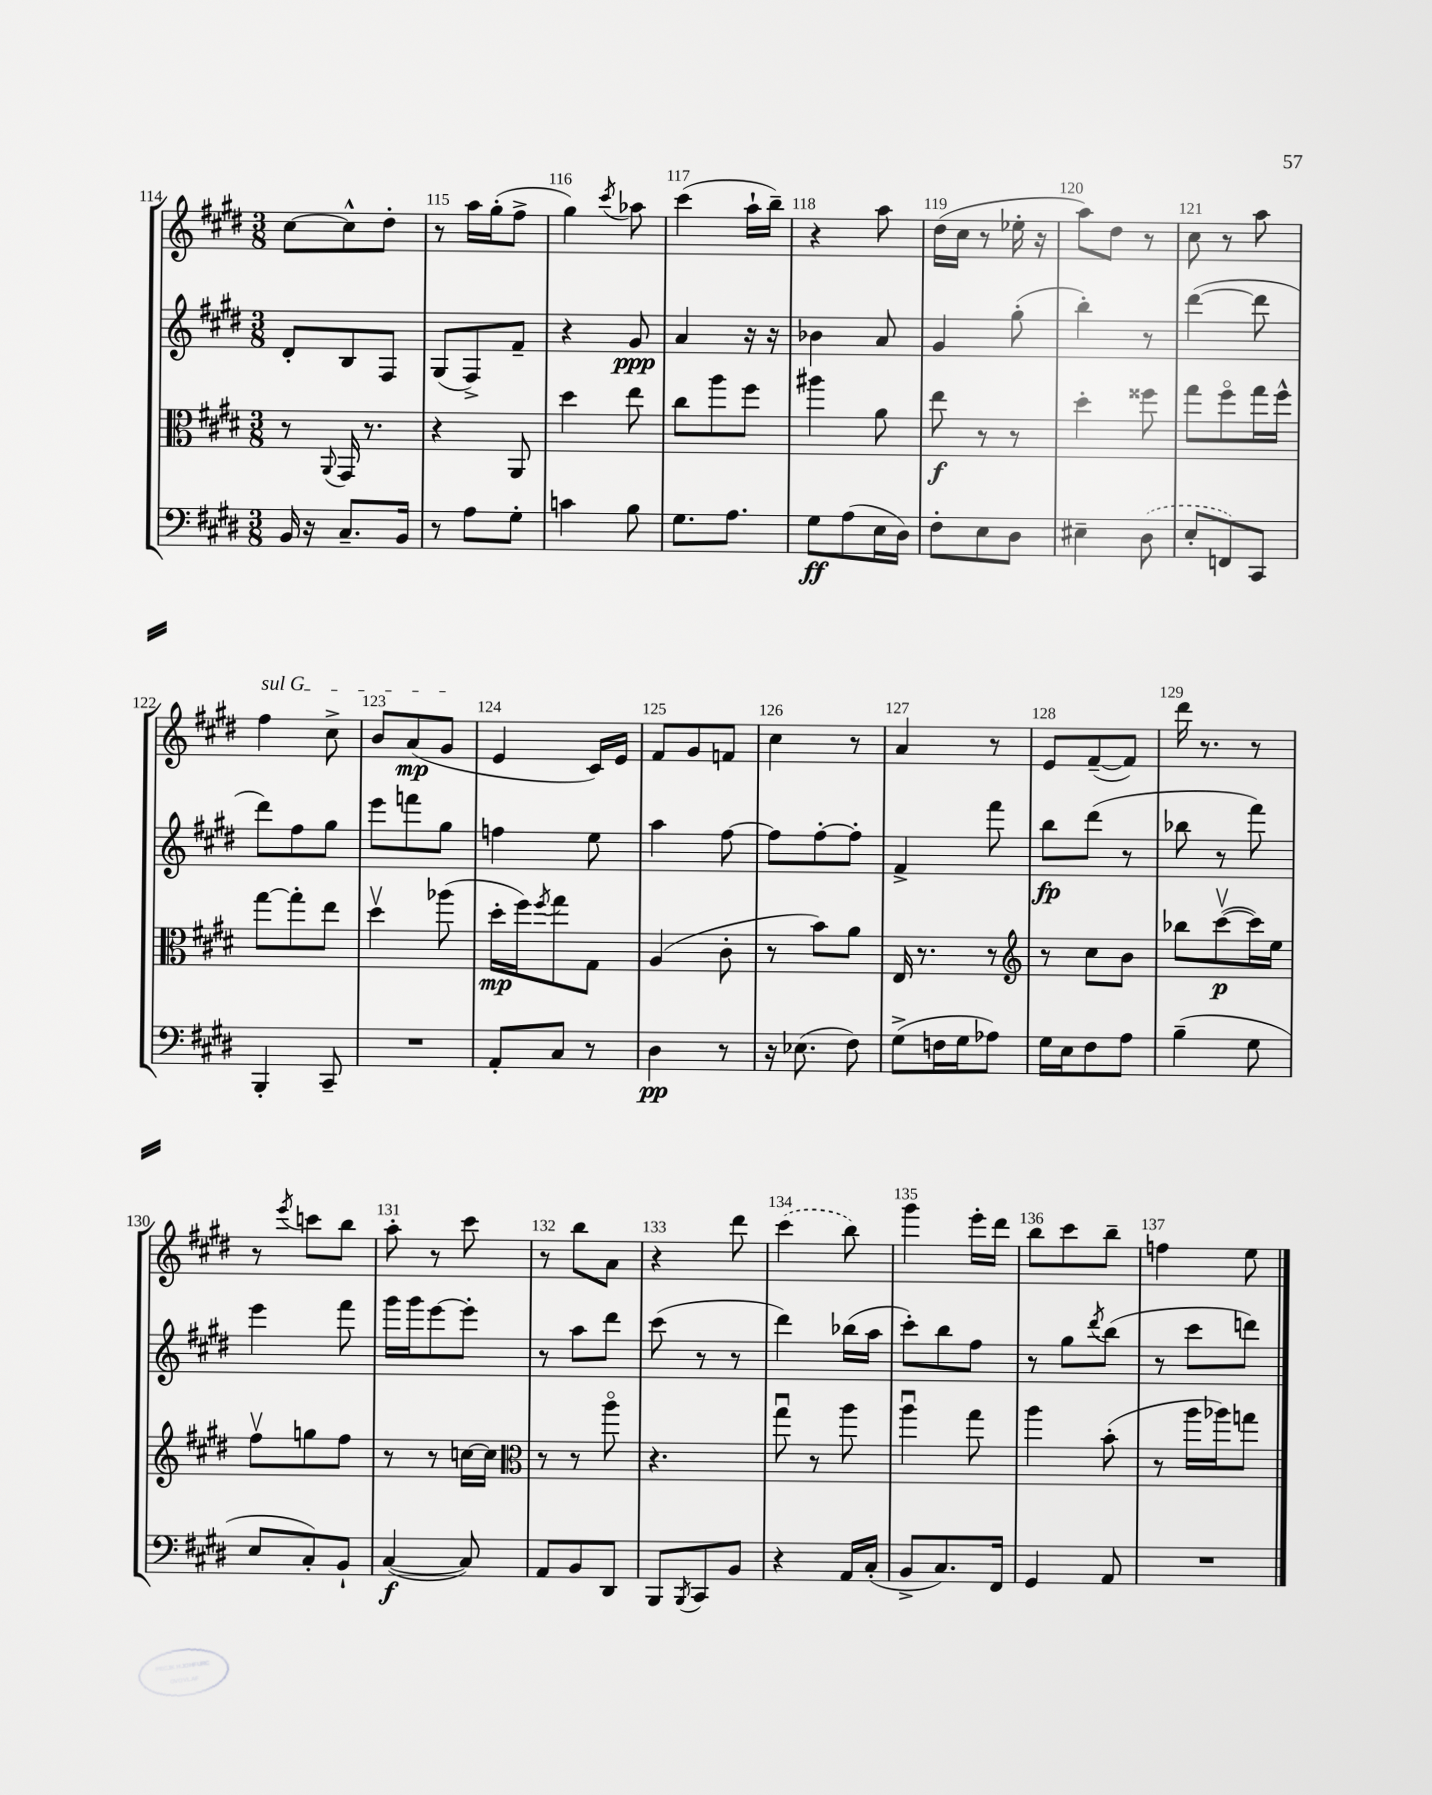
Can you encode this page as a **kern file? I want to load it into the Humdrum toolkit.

**kern	**kern	**kern	**kern
*staff4	*staff3	*staff2	*staff1
*clefF4	*clefC3	*clefG2	*clefG2
*k[f#c#g#d#]	*k[f#c#g#d#]	*k[f#c#g#d#]	*k[f#c#g#d#]
*M3/8	*M3/8	*M3/8	*M3/8
16BB	8r	8d#'	[8cc#
16r	.	.	.
.	8qqAA	.	.
8.C#~	16GG#	8B	8cc#^^]
.	8.r	.	.
.	.	8F#	8dd#'
16BB	.	.	.
=	=	=	=
8r	4r	(8G#	8r
8A	.	8F#^)	16aa
.	.	.	(16gg#'
8G#'	8AA	8f#~	8ff#^
=	=	=	=
4c	4dd#	4r	4gg#)
.	.	.	8qccc#
8B	8ee	8g#	8aa-
=	=	=	=
8.G#	8cc#	4a	(4ccc#
.	8aa	.	.
8.A	.	.	.
.	8ff#	16r	16aa`
.	.	16r	16bb~)
=	=	=	=
8G#	4aa#	4b-	4r
(8A	.	.	.
16E	8a	8a	8aa
16D#)	.	.	.
=	=	=	=
8F#'	8ee	4g#	(16dd#
.	.	.	16cc#
8E	8r	.	8r
8D#	8r	(8gg#'	16ee-'
.	.	.	16r
=	=	=	=
4E#~	4dd#'	4bb')	8aa)
.	.	.	8dd#
(8D#	8ff##	8r	8r
=	=	=	=
8E'	8gg#	([4ddd#	8cc#
8FF)	8ff#o	.	8r
8CC#	16gg#	8ddd#]	8aa
.	16ff#^^	.	.
=	=	=	=
4BBB'	[8gg#	8ddd#)	4ff#
.	8gg#']	8ff#	.
8CC#~	8ee	8gg#	8cc#^
=	=	=	=
4.r	4dd#v	8eee	8b
.	.	8fff	(8a
.	(8aa-	8gg#	8g#
=	=	=	=
8AA'	16dd#'	4ff	4e
.	16ff#)	.	.
.	8qff#	.	.
8C#	8gg#	.	.
8r	8G#	8ee	16c#)
.	.	.	16e
=	=	=	=
4D#	(4A	4aa	8f#
.	.	.	8g#
8r	8c#'	[8ff#	8f
=	=	=	=
16r	8r	8ff#]	4cc#
(8.E-	.	.	.
.	8b)	[8ff#'	.
8F#)	8a	8ff#']	8r
=	=	=	=
(8G#^	16E	4f#^	4a
.	8.r	.	.
16F	.	.	.
16G#	.	.	.
8A-)	8r	8fff#	8r
=	=	=	=
*	*clefG2	*	*
16G#	8r	8bb	8e
16E	.	.	.
8F#	8cc#	(8ddd#	([8f#~
8A	8b	8r	8f#])
=	=	=	=
(4B~	8bb-	8bb-	16ddd#
.	.	.	8.r
.	([8ccc#v	8r	.
8G#	16ccc#])	8fff#)	8r
.	16ee	.	.
=	=	=	=
8E	8ff#v	4eee	8r
.	.	.	8qeee
8C#')	8gg	.	8ccc
8BB`	8ff#	8fff#	8bb
=	=	=	=
([4C#	8r	16ggg#	8aa'
.	.	16ggg#	.
.	8r	[8eee	8r
8C#])	[16cc	8eee']	8ccc#
.	16cc]	.	.
=	=	=	=
*	*clefC3	*	*
8AA	8r	8r	8r
8BB	8r	8aa	8bb
8DD#	8aao	8ddd#	8a
=	=	=	=
8BBB	4.r	(8ccc#	4r
8qBBB	.	.	.
8CC#	.	8r	.
8BB	.	8r	8ddd#
=	=	=	=
4r	8gg#u	4ddd#)	(4ccc#
.	8r	.	.
16AA	8aa	(16bb-	8bb)
(16C#'	.	16aa	.
=	=	=	=
8BB^	4aau	8ccc#')	4ggg#
8.C#)	.	8bb	.
.	8gg#	8ff#	16eee'
16FF#	.	.	16ddd#
=	=	=	=
4GG#	4aa	8r	8bb
.	.	8gg#	8ccc#
.	.	8qddd#	.
8AA	(8b'	(8bb	8bb~
=	=	=	=
4.r	8r	8r	4ff
.	16aa	8ccc#	.
.	16aa-)	.	.
.	8gg	8ddd)	8ee
==	==	==	==
*-	*-	*-	*-
